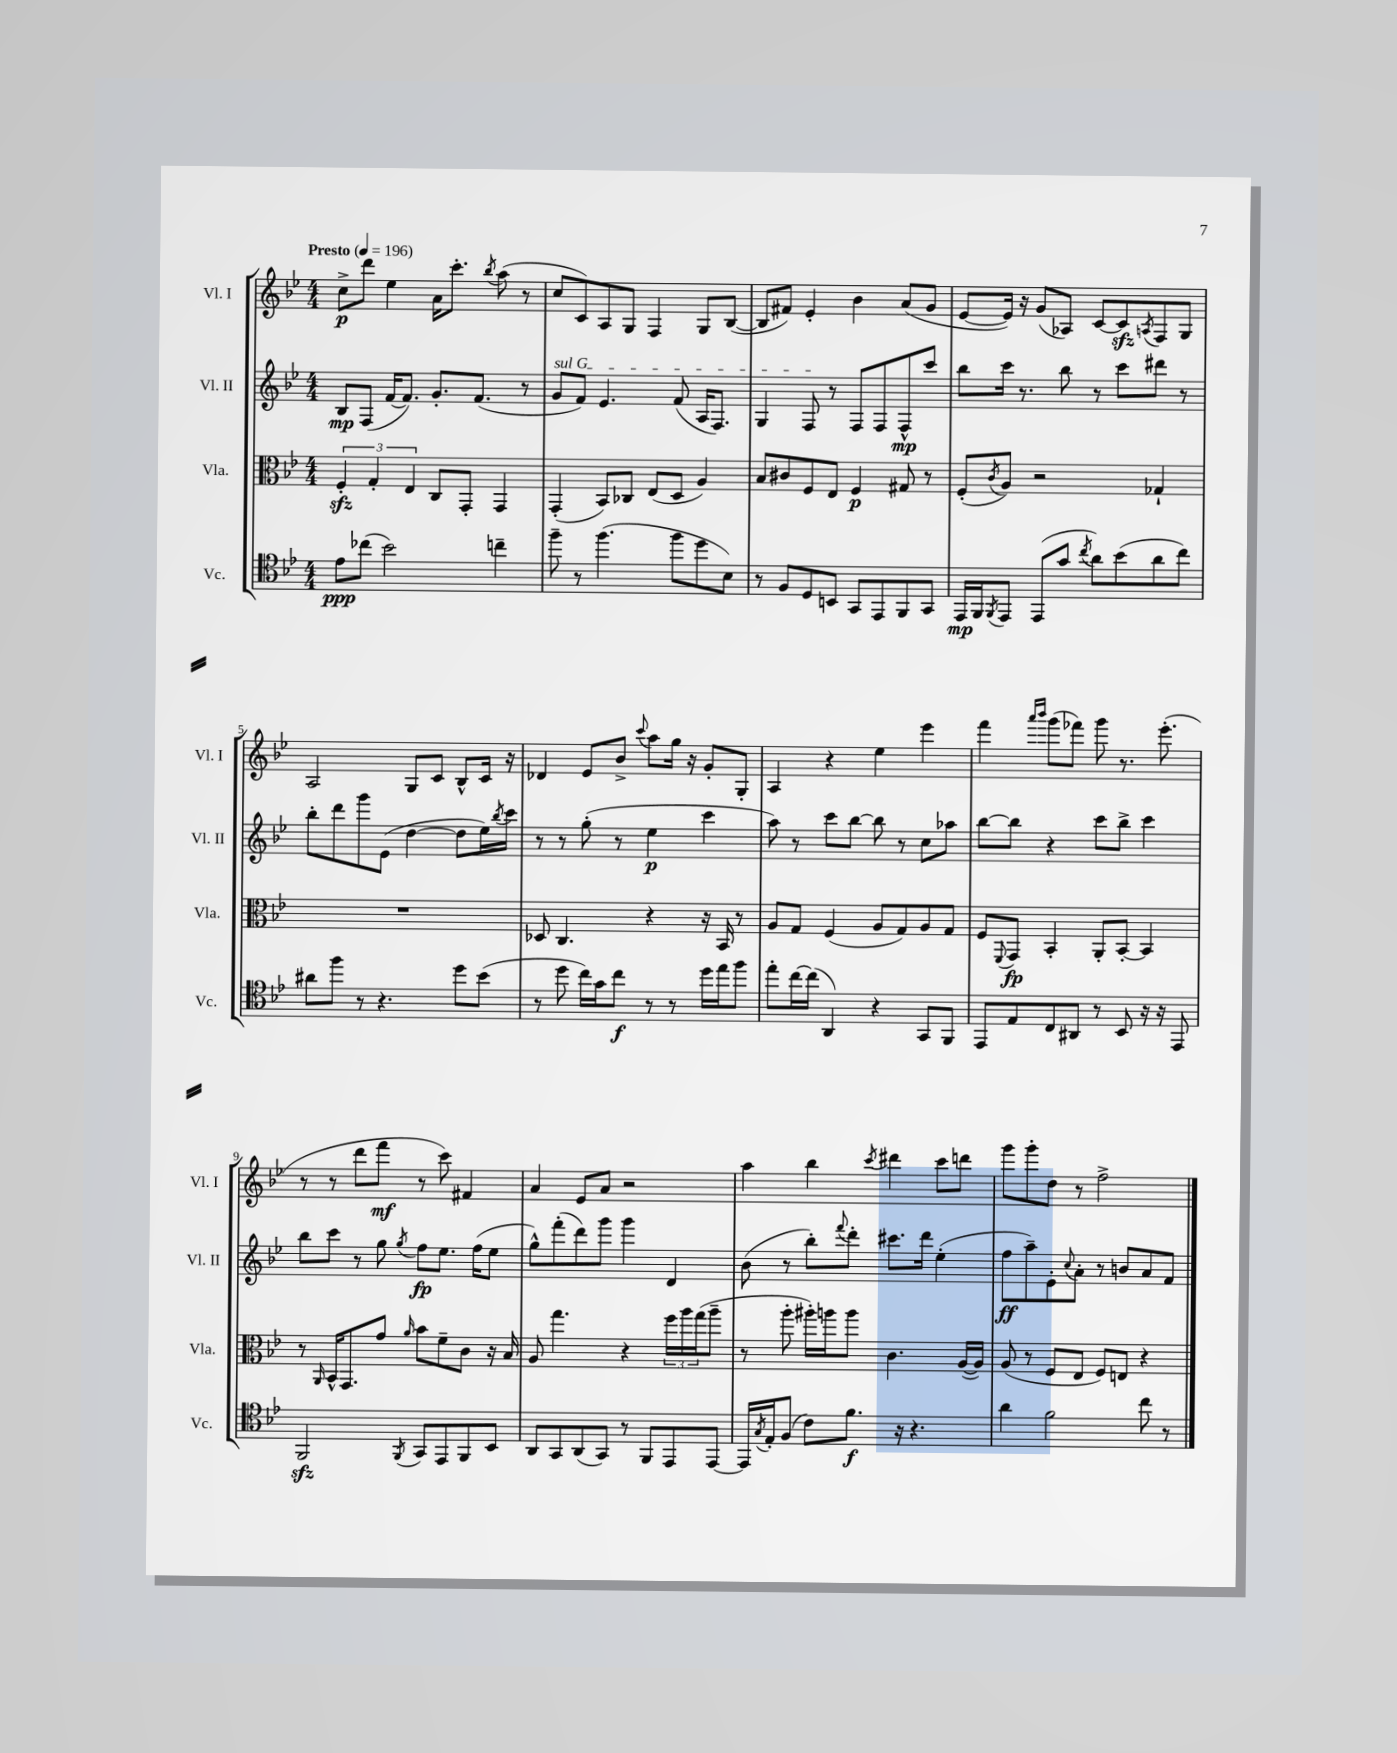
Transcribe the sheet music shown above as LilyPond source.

<<
\new StaffGroup <<
\new Staff = "s0" \with { instrumentName = "Vl. I" shortInstrumentName = "Vl. I" } {
    \clef treble \key bes \major \numericTimeSignature \time 4/4 \tempo "Presto" 4 = 196
    c''8->\p d'''8 ees''4 a'16 c'''8.-. \acciaccatura { bes''8 } a''8( r8 |
    c''8 c'8) a8 g8 f4 g8 bes8~( |
    bes8 fis'8) ees'4-. bes'4 a'8( g'8 |
    ees'8~ ees'16) r16 g'8( aes8) c'8~ c'8\sfz \acciaccatura { a8 } f8 g8 |
    a2 g8 c'8 bes8-^ c'16 r16 |
    des'4 ees'8 bes'8-> \appoggiatura { c'''8 } a''8 g''16 r16 g'8-. g8-. |
    a4 r4 ees''4 ees'''4 |
    f'''4 \grace { a'''16 bes'''16 } g'''8( fes'''8) g'''8 r8. ees'''8.-.( |
    r8 r8 d'''8 f'''8\mf r8 c'''8) fis'4 |
    a'4 ees'8 a'8 r2 |
    a''4 bes''4 \acciaccatura { c'''8 } dis'''4 c'''8 d'''8 |
    g'''8 g'''8-. d''8 r8 f''2-> \bar "|." |
}
\new Staff = "s1" \with { instrumentName = "Vl. II" shortInstrumentName = "Vl. II" } {
    \clef treble \key bes \major \numericTimeSignature \time 4/4
    bes8\mp f8( f'16~ f'8.) g'8.-. f'8.( r8 |
    \once \override TextSpanner.bound-details.left.text = \markup { \italic "sul G" } g'8\startTextSpan f'8) ees'4. f'8( a16 f8.) |
    g4 f8\stopTextSpan r8 f8 f8 f8-^\mp c'''8 |
    bes''8 c'''16 r8. bes''8 r8 c'''8 dis'''8 r8 |
    bes''8-. d'''8 g'''8 ees'8( d''4~ d''8 ees''16) \acciaccatura { bes''8 } c'''16 |
    r8 r8 g''8-.( r8 ees''4\p c'''4 |
    a''8) r8 c'''8 bes''8~ bes''8 r8 c''8 aes''8 |
    bes''8~ bes''8 r4 c'''8 bes''8-> c'''4 |
    bes''8 c'''8 r8 g''8 \acciaccatura { g''8 } f''8\fp ees''8. f''16( ees''8 |
    g''8-^) f'''8-.( d'''8) g'''8 g'''4 d'4 |
    bes'8( r8 bes''8-.) \appoggiatura { f'''8 } d'''8-. cis'''8. d'''16 ees''4-.( |
    f''8\ff a''8--) ees'8-. \appoggiatura { c''8 } a'8-. r8 b'8 a'8 f'8 \bar "|." |
}
\new Staff = "s2" \with { instrumentName = "Vla." shortInstrumentName = "Vla." } {
    \clef alto \key bes \major \numericTimeSignature \time 4/4
    \tuplet 3/2 { f4-.\sfz g4-. ees4 } c8 g,8-. g,4 |
    g,4-.( bes,8) ces8 ees8( d8 a4) |
    bes8 cis'8 f8 ees8 f4\p gis8 r8 |
    f8-.( \acciaccatura { c'8 } a8) r2 ges4-! |
    R1 |
    des8 c4. r4 r16 bes,16 r8 |
    a8 g8 f4( a8 g8) a8 g8 |
    f8 \appoggiatura { f,8 } g,8\fp bes,4-. a,8-. bes,8~-. bes,4 |
    r8 \grace { a,16 } bes,16-^ g,8. g'8 \grace { a'16 } bes'8 f'8-- c'8 r16 bes16 |
    a8 g''4. r4 \tuplet 3/2 { f''16 a''16 g''16( } a''8-- |
    r8 a''8-. ais''16-.) a''16 a''8 c'4. a16~( a16) |
    a8( r8 f8 ees8 f8) e8 r4 \bar "|." |
}
\new Staff = "s3" \with { instrumentName = "Vc." shortInstrumentName = "Vc." } {
    \clef tenor \key bes \major \numericTimeSignature \time 4/4
    ees'8\ppp ces''8( bes'2) c''4-- |
    f''8-- r8 f''4.( f''8 d''8 bes8) |
    r8 f8 d8 b,8 g,8 ees,8 f,8 g,8 |
    ees,16\mp f,16 \acciaccatura { f,8 } ees,8 ees,8( g'8 \acciaccatura { c''8 } a'8) bes'8( a'8 c''8) |
    ais'8 f''8 r8 r4. d''8 bes'8( |
    r8 d''8 c''16) g'16 c''8\f r8 r8 d''16 ees''16 f''8 |
    ees''8-. c''16~ c''16( a,4) r4 g,8 f,8 |
    ees,8 ees8 c8 ais,8 r8 bes,8 r16 r16 ees,8 |
    f,2\sfz \acciaccatura { f,8 } g,8 ees,8 f,8 bes,8 |
    a,8 g,8 a,8( g,8) r8 f,8 ees,8 ees,8~ |
    ees,16 \acciaccatura { g8 } ees16-. f8( c'8) f'8.\f r16 r4. |
    a'4 f'2 c''8 r8 \bar "|." |
}
>>
>>
